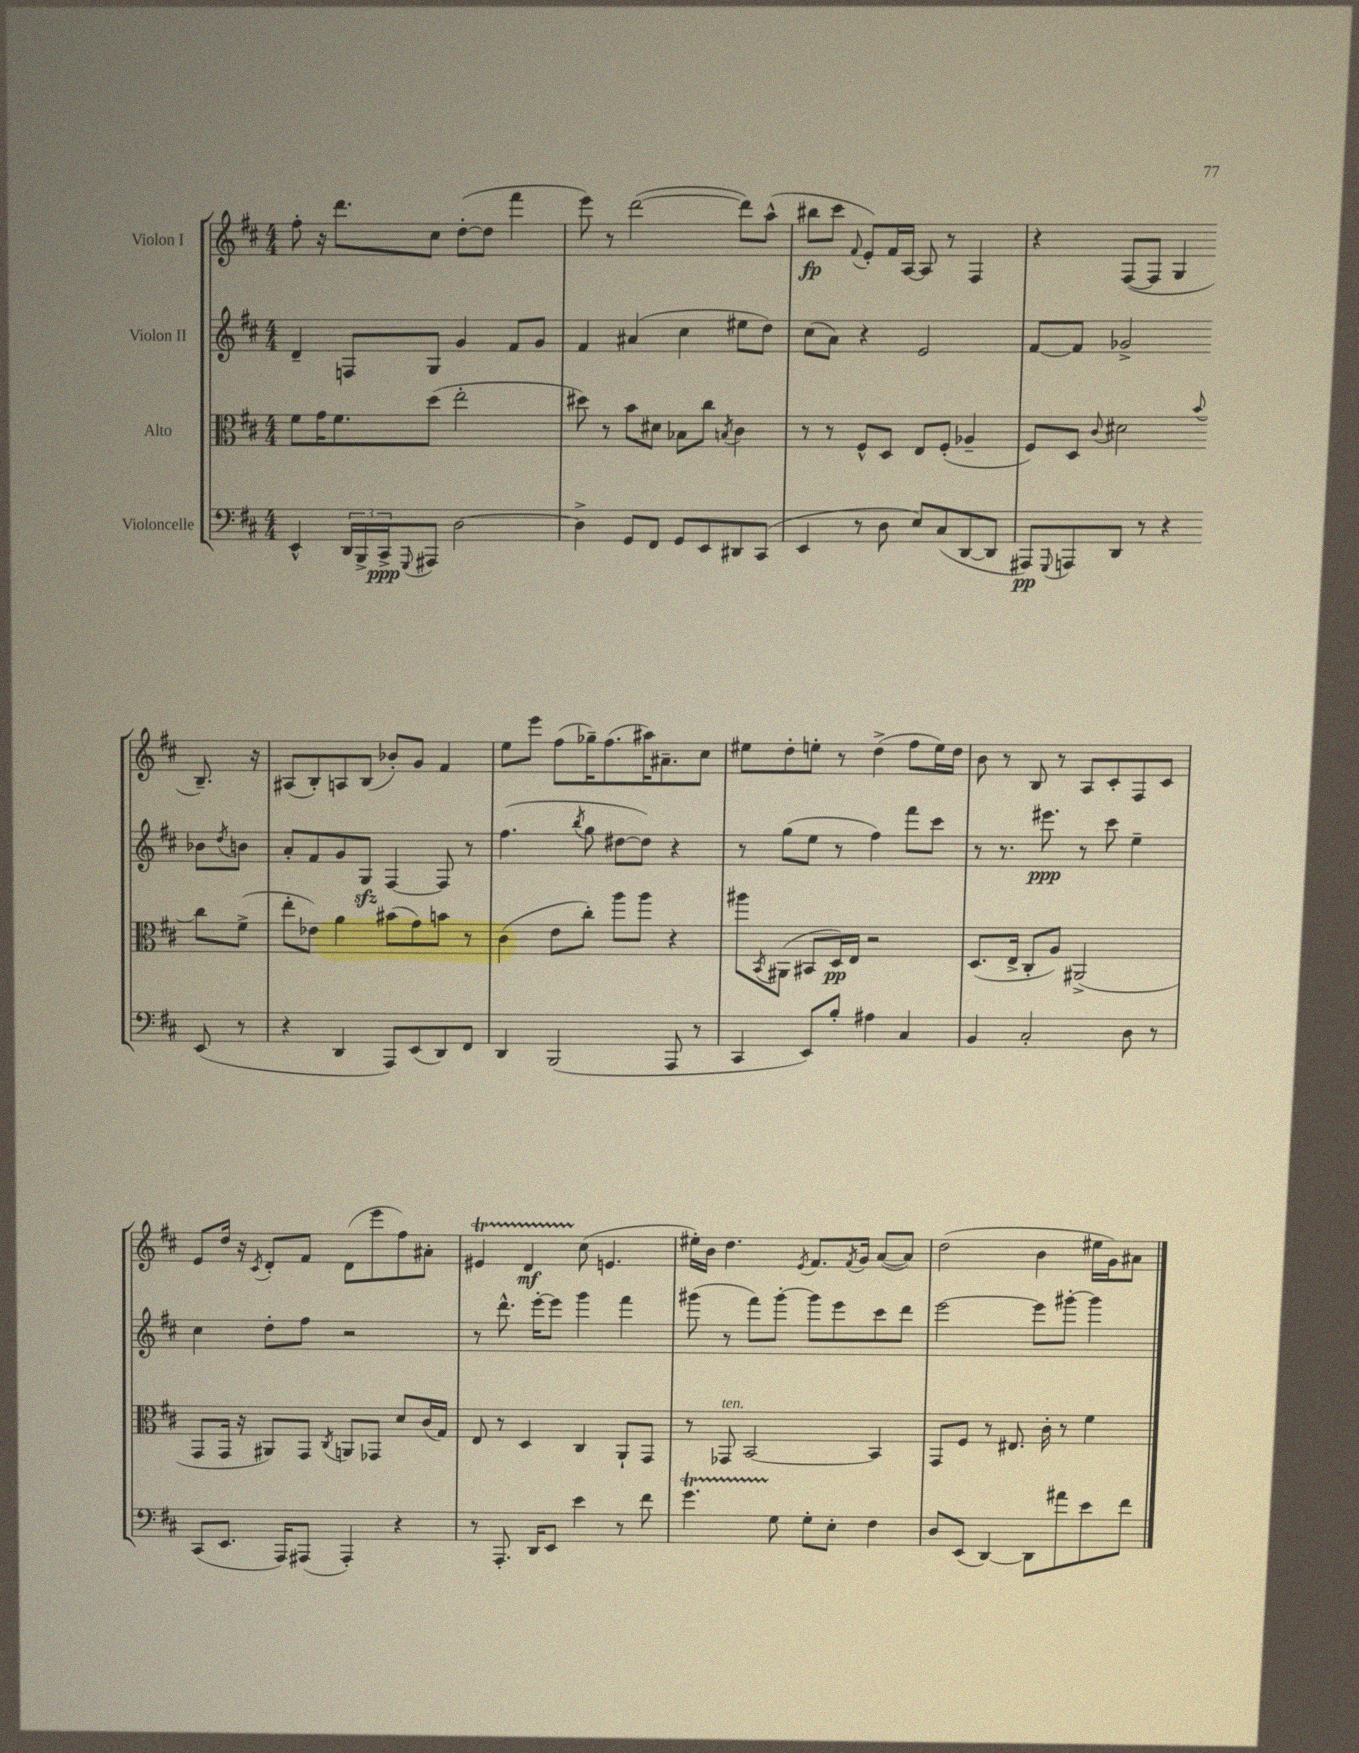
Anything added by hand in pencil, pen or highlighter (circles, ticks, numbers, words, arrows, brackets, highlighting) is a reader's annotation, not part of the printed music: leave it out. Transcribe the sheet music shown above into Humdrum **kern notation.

**kern	**dynam	**kern	**dynam	**kern	**dynam	**kern	**dynam
*part4	*part4	*part3	*part3	*part2	*part2	*part1	*part1
*staff4	*staff4	*staff3	*staff3	*staff2	*staff2	*staff1	*staff1
*I"Violoncelle	*	*I"Alto	*	*I"Violon II	*	*I"Violon I	*
*clefF4	*	*clefC3	*	*clefG2	*	*clefG2	*
*k[f#c#]	*	*k[f#c#]	*	*k[f#c#]	*	*k[f#c#]	*
*M4/4	*	*M4/4	*	*M4/4	*	*M4/4	*
=57	=57	=57	=57	=57	=57	=57	=57
4EE^^/	.	8f#\L	.	4d~/	.	8ff#'\	.
.	.	16g\K	.	.	.	16r	.
.	.	8.f#\	.	.	.	8.ddd\L	.
24DD/LL	.	.	.	8Fn/L	.	.	.
24BBB^/	.	.	.	.	.	.	.
24CC#^/J	ppp	.	.	.	.	.	.
8qqGGG/	.	.	.	.	.	.	.
8AAA#X/J	.	(8dd\J	.	8G/J	.	8cc#\J	.
[2D\	.	2ee'\	.	4g/	.	([8dd'\L	.
.	.	.	.	.	.	8dd\J]	.
.	.	.	.	8f#/L	.	4fff#\	.
.	.	.	.	8g/J	.	.	.
=58	=58	=58	=58	=58	=58	=58	=58
4D^\]	.	8dd#X\)	.	4f#/	.	8eee\)	.
.	.	8r	.	.	.	8r	.
8GG/L	.	8b\L	.	(4a#X/	.	([2ddd\	.
8FF#/J	.	8d#X\J	.	.	.	.	.
8GG/L	.	8B-X\L	.	4cc#\	.	.	.
8EE/	.	8cc#\J	.	.	.	.	.
.	.	8qBn/	.	.	.	.	.
8DD#X/	.	4c#\	.	8ee#X\L	.	8ddd\L])	.
(8CC#/J	.	.	.	8dd\J)	.	(8aa^^\J	.
=59	=59	=59	=59	=59	=59	=59	=59
4EE/	.	8r	.	(8cc#\L	.	8bb#X\L	fp
.	.	8r	.	8a\J)	.	8ccc#\J	.
.	.	.	.	.	.	8qqf#/	.
8r	.	8F#^^/L	.	4r	.	8e'/L)	.
8D\	.	8D/J	.	.	.	16f#/L	.
.	.	.	.	.	.	[16A/JJ	.
8E/L)	.	8E/L	.	2e/	.	8A/]	.
(8C#/	.	(8F#'/J	.	.	.	8r	.
[8DD/	.	4A-X~/	.	.	.	4F#/	.
8DD/J]	.	.	.	.	.	.	.
=60	=60	=60	=60	=60	=60	=60	=60
8AAA#X/L)	pp	8F#/L)	.	[8f#/L	.	4r	.
8qqGGG/	.	.	.	.	.	.	.
8AAAn/	.	8D/J	.	8f#/J]	.	.	.
.	.	8qqc#/	.	.	.	.	.
8DD/J	.	2d#X\	.	2g-X^/	.	([8F#/L	.
8r	.	.	.	.	.	8F#/J]	.
4r	.	.	.	.	.	4G/	.
.	.	8qqb/	.	.	.	.	.
(8EE/	.	8cc#\L	.	8b-X\L	.	8.B~/)	.
.	.	.	.	8qdd/	.	.	.
8r	.	(8f#^\J	.	8bn\J	.	.	.
.	.	.	.	.	.	16r	.
!!LO:LB:g=z
=61	=61	=61	=61	=61	=61	=61	=61
4r	.	8ee'\L	.	8a'/L	.	(8A#X/L	.
.	.	8e-X\J)	.	8f#/	.	8B'/)	.
4DD/	.	4a\	.	8g/	.	8An/	.
.	.	.	.	8Gzz/J	.	(8B/J	.
8AAA/L)	.	(8b#X\L	.	[4F#/	.	8b-X'/L)	.
(8EE/	.	8g\)	.	.	.	8g/J	.
8DD/)	.	8bn\J	.	8F#/]	.	4f#/	.
8FF#/J	.	8r	.	8r	.	.	.
=62	=62	=62	=62	=62	=62	=62	=62
4DD/	.	(4c#\	.	(4.ff#\	.	8ee\L	.
.	.	.	.	.	.	8eee\J	.
(2BBB/	.	8e\L	.	.	.	(8ff#\L	.
.	.	.	.	8qbb/	.	.	.
.	.	8cc#'\J)	.	8gg\	.	16gg-X~\K)	.
.	.	.	.	.	.	(8.ff#\	.
.	.	8aa\L	.	[8dd#X\L	.	.	.
.	.	8aa\J	.	8dd#\J])	.	16aa#X\K)	.
.	.	.	.	.	.	8.a#X~\	.
8AAA/	.	4r	.	4r	.	.	.
8r	.	.	.	.	.	8cc#\J	.
=63	=63	=63	=63	=63	=63	=63	=63
4CC#/	.	8aa#X\L	.	8r	.	8ee#X\L	.
.	.	8qBB/	.	.	.	.	.
.	.	(8AA#X\J	.	(8gg\L	.	8dd'\	.
8EE/L)	.	8BB#X/L	.	8ee\J	.	8een'\J	.
8B'/J	.	16D/L)	pp	8r	.	8r	.
.	.	16E/JJ	.	.	.	.	.
4A#X\	.	2r	.	4ff#\)	.	(4dd^\	.
4C#/	.	.	.	8fff#\L	.	8ff#\L	.
.	.	.	.	8ccc#\J	.	16ee\L)	.
.	.	.	.	.	.	16dd\JJ	.
=64	=64	=64	=64	=64	=64	=64	=64
4BB/	.	(8.D/L	.	8r	.	8b\	.
.	.	.	.	8.r	.	8r	.
.	.	16E^/Jk	.	.	.	.	.
2C#'/	.	8C#'/L	.	.	.	8B/	.
.	.	.	.	8.eee#X\	ppp	.	.
.	.	8A/J)	.	.	.	8r	.
.	.	(2AA#X^/	.	8r	.	8A/L	.
.	.	.	.	8ccc#\	.	8c#'/	.
8D\	.	.	.	4ee~\	.	8F#/	.
8r	.	.	.	.	.	8c#/J	.
!!LO:LB:g=z
=65	=65	=65	=65	=65	=65	=65	=65
(8CC#/L	.	8GG/L	.	4cc#\	.	8e/L	.
8.EE/J	.	16GG/Jk	.	.	.	16dd/Jk	.
.	.	16r	.	.	.	16r	.
.	.	.	.	.	.	8qc#/	.
.	.	8AA#X/L)	.	8dd'\L	.	8d'/L	.
16AAA/KL)	.	.	.	.	.	.	.
(8AAA#X/J	.	8GG/J	.	8ff#\J	.	8f#/J	.
.	.	8qC#/	.	.	.	.	.
4AAA#'/)	.	8AAn/L	.	2r	.	(8d\L	.
.	.	8GG-X/J	.	.	.	8eee\	.
4r	.	8d/L	.	.	.	8ff#\)	.
.	.	(16c#/L	.	.	.	8a#X'\J	.
.	.	16G/JJ)	.	.	.	.	.
=66	=66	=66	=66	=66	=66	=66	=66
8r	.	8E/	.	8r	.	4e#Xt/	.
8.AAA'/	.	8r	.	8.ddd^^\	.	.	.
.	.	4D/	.	.	.	4dTTT/	mf
16DD/KL	.	.	.	[16eee'\KL	.	.	.
8EE/J	.	.	.	8eee\J]	.	.	.
4e\	.	4C#/	.	4ggg\	.	(8cc#\	.
.	.	.	.	.	.	4.en/	.
8r	.	8AA`/L	.	4fff#\	.	.	.
8f#\	.	8GG/J	.	.	.	.	.
=67	=67	=67	=67	=67	=67	=67	=67
4.gT\	.	8r	.	(8ggg#X\	.	16ee#X'\LL)	.
.	.	.	.	.	.	16b\JJ	.
!	!	!LO:TX:a:i:t=ten.	!	!	!	!	!
.	.	8GG-X/	.	8r	.	4.dd\	.
.	.	[2BB/	.	8fff#\L)	.	.	.
8G\	.	.	.	[8ggg#'\J	.	.	.
.	.	.	.	.	.	8qe/	.
8G'\L	.	.	.	8ggg#\L]	.	8.f#/L	.
8E'\J	.	.	.	8eee\	.	.	.
.	.	.	.	.	.	8qf#/	.
.	.	.	.	.	.	16g/Jk	.
4F#\	.	4BB/]	.	8ccc#\	.	([8a/L	.
.	.	.	.	8ddd\J	.	8a/J])	.
=68	=68	=68	=68	=68	=68	=68	=68
8D/L	.	8GG/L	.	[2eee\	.	(2dd\	.
(8EE/J	.	8F#/J	.	.	.	.	.
[4DD/)	.	8r	.	.	.	.	.
.	.	8.E#X/	.	.	.	.	.
8DD\L]	.	.	.	8eee\L]	.	4b\	.
.	.	16c#'\	.	.	.	.	.
8a#X\	.	8r	.	[8ggg#X'\J	.	.	.
8e\	.	4f#\	.	4ggg#\]	.	16ee#X\LL	.
.	.	.	.	.	.	16g\J)	.
8f#\J	.	.	.	.	.	8a#X\J	.
==	==	==	==	==	==	==	==
*-	*-	*-	*-	*-	*-	*-	*-
